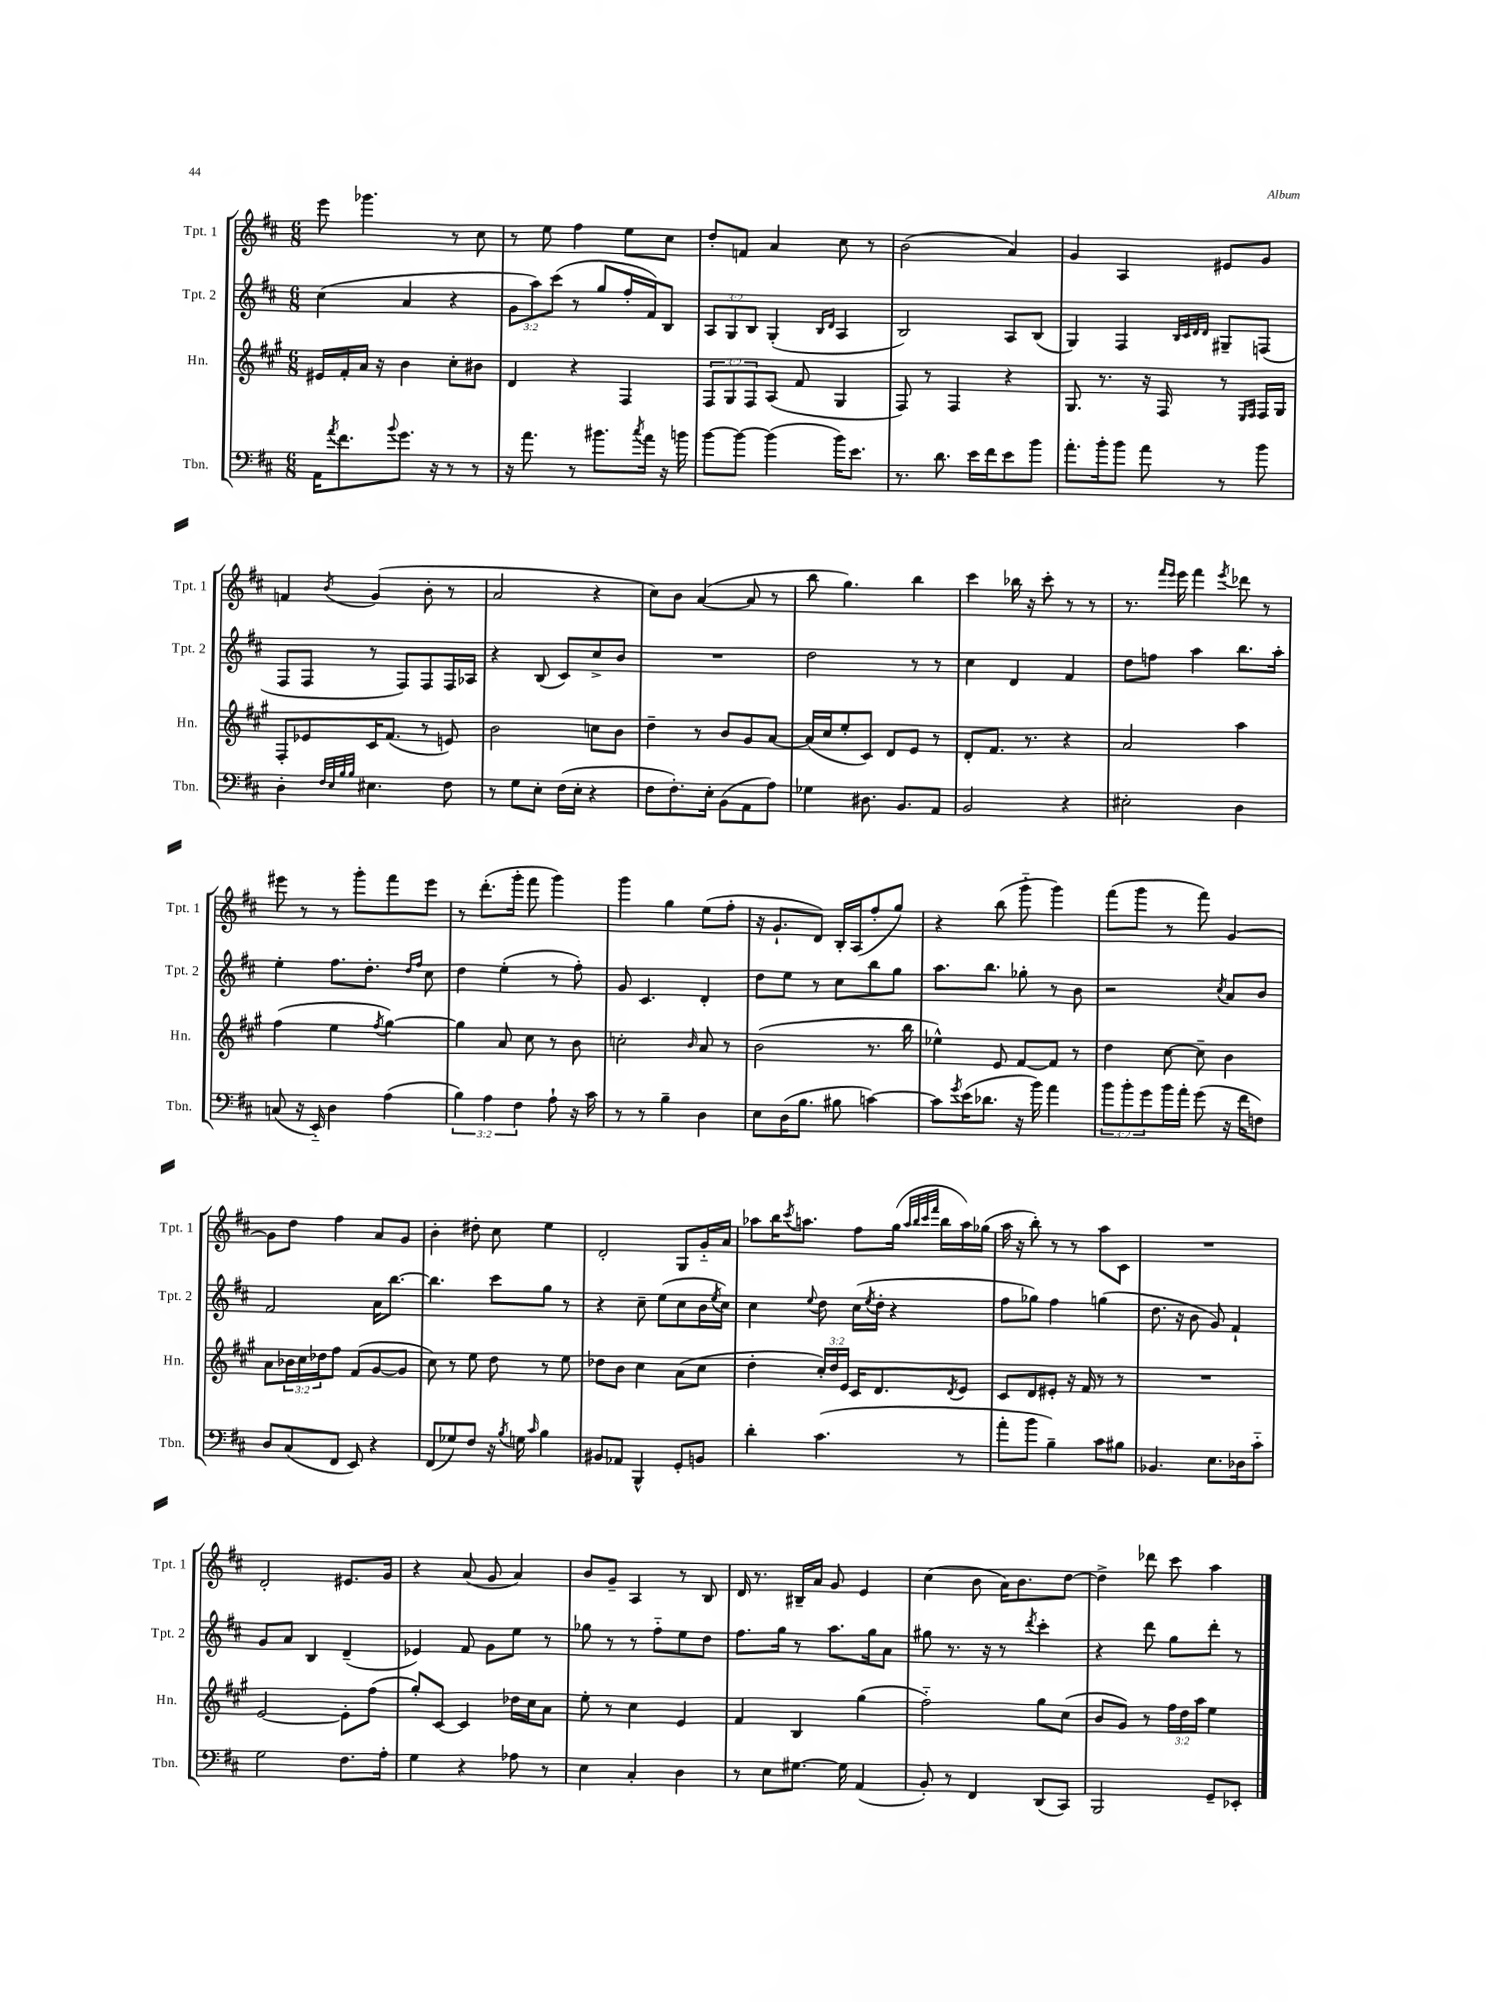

**kern	**kern	**kern	**kern
*part4	*part3	*part2	*part1
*staff4	*staff3	*staff2	*staff1
*I"Tbn.	*I"Hn.	*I"Tpt. 2	*I"Tpt. 1
*I'Tbn.	*I'Hn.	*I'Tpt. 2	*I'Tpt. 1
*clefF4	*clefG2	*clefG2	*clefG2
*k[f#c#]	*k[f#c#g#]	*k[f#c#]	*k[f#c#]
*M6/8	*M6/8	*M6/8	*M6/8
=13	=13	=13	=13
16AA\KL	16e#X/LL	(4cc#\	8eee\
8qa/	.	.	.
8.f#\	16f#'/	.	.
.	16a/JJ	.	4.ggg-X\
.	16r	.	.
8qqb/	.	.	.
8.g\J	4b\	4a/	.
16r	.	.	.
8r	8cc#'\L	4r	8r
8r	8b#X\J	.	8cc#\
=14	=14	=14	=14
16r	4d/	12g\L	8r
8.a\	.	.	.
.	.	12aa\)	.
.	.	.	8ee\
.	.	(12ccc#\J	.
8r	4r	8r	4ff#\
8.b#X\L	.	8gg/L	.
.	4F#/	16ff#'/L	8ee\L
8qcc#/	.	.	.
16a\Jk	.	16f#/J)	.
16r	.	8B/J	8cc#\J
16bn\	.	.	.
=15	=15	=15	=15
[8b\L	12F#/L	12A/L	8dd'/L
.	12G#/	12G/	.
8b\J_	.	.	8fn/J
.	12F#/	12B/J	.
(4b\]	(8A/J	(4G'/	4a/
.	8f#/	.	.
.	.	16qqB/LL	.
.	.	16qqd/JJ	.
16b\KL)	4G#/	4A/	8cc#\
8.e\J	.	.	.
.	.	.	8r
=16	=16	=16	=16
8.r	8F#/)	2B/)	(2b\
.	8r	.	.
8.d\	.	.	.
.	4F#/	.	.
16e\LL	.	.	.
16f#\J	.	.	.
8e\	4r	8A/L	4a/)
8b\J	.	(8B/J	.
=17	=17	=17	=17
8.a'\L	8.G#/	4G/)	4g/
16b'\k	8.r	.	.
8b\J	.	4F#/	4A/
8a\	16r	.	.
.	16F#/	.	.
.	.	32qqB/LLL	.
.	.	32qqc#/	.
.	.	32qqd/	.
.	.	32qqd/JJJ	.
8r	8r	8G#X~/L	8e#X/L
.	16qqE/LL	.	.
.	16qqF#/JJ	.	.
8b\	16F#/LL	(8Fn/J	8g/J
.	16G#/JJ	.	.
!!LO:LB:g=z
=18	=18	=18	=18
4D'\	8F#'/L	8F#/L	4fn/
.	8e-X/	8F#/J	.
32qqF#/LLL	.	.	.
32qqE/	.	.	.
32qqB/	.	.	.
32qqB/JJJ	.	.	8qb/
4.E#X\	16c#/K	8r	(4g/
.	(8.f#/J	.	.
.	.	8F#/L)	.
.	8r	8F#/	8b'\
8F#\	8en/)	16F#/L	8r
.	.	16A-X/JJ	.
=19	=19	=19	=19
8r	2b\	4r	2a/
8G\L	.	.	.
8E'\J	.	(8B/	.
(16F#\LL	.	8c#/L)	.
16E'\JJ	.	.	.
4r	8ccn\L	8cc#^/	4r
.	8b\J	8b/J	.
=20	=20	=20	=20
8F#\L	4dd~\	2.r	8cc#\L)
8.F#'\)	.	.	8b\J
.	8r	.	([4a/
16E'\Jk	.	.	.
(8BB\L	8b/L	.	.
8AA\	8g#/	.	8a/]
8A\J)	[8a/J	.	8r
=21	=21	=21	=21
4G-X\	(16a/LL]	2dd\	8bb\
.	16cc#/J	.	.
.	8ee'/	.	4.gg\)
8.D#X\	8c#/J)	.	.
.	8d/L	.	.
8.BB/L	.	.	.
.	8e/J	8r	4bb\
8AA/J	8r	8r	.
=22	=22	=22	=22
2BB/	8d'/L	4cc#\	4ccc#\
.	8.f#/J	.	.
.	.	4d/	16bb-X\
.	8.r	.	16r
.	.	.	8ccc#'\
4r	4r	4f#/	8r
.	.	.	8r
=23	=23	=23	=23
2E#X'\	2a/	8dd\L	8.r
.	.	8ffn\J	.
.	.	.	16qqfff#/LL
.	.	.	16qqeee/JJ
.	.	.	16eee\
.	.	4aa\	4fff#\
.	.	.	8qeee/
4D\	4aa\	8.bb\L	8ddd-X\
.	.	.	8r
.	.	16aa'\Jk	.
!!LO:LB:g=z
=24	=24	=24	=24
(8Cn/	(4ff#\	4ee'\	8eee#X\
16r	.	.	8r
16EE/)	.	.	.
4D\	4ee\	8.ff#\L	8r
.	.	.	8ggg'\L
.	.	8.dd'\J	.
.	8qff#/	.	.
(4A\	[4gg#\)	.	8fff#\
.	.	16qqdd/LL	.
.	.	16qqff#/JJ	.
.	.	8cc#\	8eee#\J
=25	=25	=25	=25
6B\)	4gg#\]	4dd\	8r
.	.	.	(8.ddd'\L
6A\	.	.	.
.	8a/	(4ee'\	.
.	.	.	16ggg'\Jk
6F#\	.	.	.
.	8cc#\	.	8fff#\
8A`\	8r	8r	4ggg\)
16r	8b\	8ff#'\)	.
16c#\	.	.	.
=26	=26	=26	=26
8r	2ccn'\	8g/	4ggg\
8r	.	4.c#/	.
4B~\	.	.	4gg\
.	16qqb/	.	.
4D\	8a/	4d'/	(8ee\L
.	8r	.	8ff#'\J
=27	=27	=27	=27
8E\L	(2b\	8dd\L	16r
.	.	.	8.g`/L
(16D\K	.	8ee\J	.
8.B\J	.	.	.
.	.	8r	8d/J)
8B#X\	.	8cc#\L	16B'/LL
.	.	.	(16A/J
[4cn\)	8.r	8bb\	8ff#'/
.	.	8gg\J	8gg/J)
.	16bb\	.	.
=28	=28	=28	=28
8c\L]	4ee-X^^\)	8.aa\L	4r
8qg/	.	.	.
(16e\K	.	.	.
8.d-X\J	.	8.bb\J	.
.	8e/	.	(8bb\
16r	[8f#/L	8gg-X'\	8ggg\
16b\)	.	.	.
4a\	8f#/J]	8r	4ggg\)
.	8r	8b\	.
=29	=29	=29	=29
12b\L	4dd\	2r	(8fff#\L
12b'\	.	.	.
.	.	.	8ggg\J
12g\	.	.	.
16b\L	[8cc#\	.	8r
16a'\JJ	.	.	.
(8g\	8cc#~\]	.	8fff#\)
.	.	8qcc#/	.
16r	4b\	8a/L	[4g/
16f#\KL	.	.	.
8Fn\J)	.	8b/J	.
!!LO:LB:g=z
=30	=30	=30	=30
8D/L	8a\L	2f#/	8g\L]
(8C#/	24b-X\L	.	8dd\J
.	24cc#\	.	.
.	24dd-X\J	.	.
8FF#/J	8ff#\J	.	4ff#\
8EE/)	(8f#/L	.	.
4r	[8g#/	16a\KL	8a/L
.	.	[8.bb\J	.
.	8g#/J]	.	8g/J
=31	=31	=31	=31
(8FF#/L	8cc#\)	4.bb\]	4b'\
8G-X/)	8r	.	.
8F#/J	8ee\	.	8dd#X'\
16r	8dd\	8ccc#\L	8cc#\
8qB/	.	.	.
16Gn\	.	.	.
16qqc#/	.	.	.
4B\	8r	8gg\J	4ee\
.	8ee\	8r	.
=32	=32	=32	=32
8BB#X/L	8dd-X\L	4r	2d'/
8AA-X/J	8b\J	.	.
4BBB^^/	4cc#\	8cc#~\	.
.	.	(8ee\L	.
8GG'/L	(8a\L	8cc#\	8G/L
8BBn/J	8cc#\J	16b\L	16g/L
.	.	8qee/	.
.	.	16cc#\JJ)	16a/JJ
=33	=33	=33	=33
4d'\	4dd'\	4cc#\	8aa-X\L
.	.	.	16bb\K
.	.	.	8qccc#/
.	.	.	8.aan\J
.	.	8qqee/	.
(4.c#\	24cc#'/LL)	8dd\	.
.	24dd/	.	.
.	24e/JJ	.	.
.	16c#/KL	(16cc#\LL	8ff#\L
.	.	8qee/	.
.	8.d/	16dd'\JJ	.
.	.	4r	(16gg\Jk
.	.	.	32qqaa/LLL
.	.	.	32qqbb/
.	.	.	32qqccc#/
.	.	.	32qqfff#/JJJ
.	.	.	16bb\LL
.	8qd/	.	.
8r	8e/J	.	16aa\)
.	.	.	(16gg-X\JJ
=34	=34	=34	=34
8a'\L	8c#/L	8ff#\L	16aa\
.	.	.	16r
8b\J	8d/	8gg-X\J)	8bb'\)
4B~\)	8e#X'/J	4ff#\	8r
.	16r	.	8r
.	16f#/	.	.
8c#\L	8r	(4ggn\	8aa\L
8B#X\J	8r	.	8c#\J
=35	=35	=35	=35
4.BB-X/	2.r	8.dd\	2.r
.	.	16r	.
.	.	8b\	.
8.E\L	.	8g/)	.
.	.	4f#`/	.
16D-X\k	.	.	.
8c#\J	.	.	.
!!LO:LB:g=z
=36	=36	=36	=36
2G\	[2e/	8g/L	2d'/
.	.	8a/J	.
.	.	4B/	.
8.F#\L	8e'\L]	(4d~/	8.e#X/L
.	(8ff#\J	.	.
16A'\Jk	.	.	16g/Jk
=37	=37	=37	=37
4G\	8gg#'/L)	4e-X/)	4r
.	[8c#/J	.	.
4r	4c#/]	8f#/	(8a/
.	.	8g\L	8g/
8A-X\	16dd-X\LL	8ee\J	4a/)
.	16cc#\J	.	.
8r	8a\J	8r	.
=38	=38	=38	=38
4E\	8ee'\	8gg-X\	8b/L
.	8r	8r	8g~/J
4C#'/	4cc#\	8r	4A/
.	.	8ff#\L	.
4D\	4e/	8ee\	8r
.	.	8dd\J	8B/
=39	=39	=39	=39
8r	4f#/	8.ff#\L	16d/
.	.	.	8.r
8E\L	.	.	.
.	.	16gg\Jk	.
[8.G#X\J	4B/	8r	16B#X~/LL
.	.	.	16a/JJ
.	.	8.aa\L	8g/
16G#\]	.	.	.
(4AA/	(4gg#\	.	4e/
.	.	16gg\k	.
.	.	8a\J	.
=40	=40	=40	=40
8BB'/)	2ff#\)	8gg#X\	(4cc#\
8r	.	8.r	.
4FF#/	.	.	8b\
.	.	16r	.
.	.	8r	16a\KL)
.	.	.	8.b\
.	.	8qddd/	.
(8DD/L	8gg#\L	4ccc#'\	.
8CC#/J)	(8cc#\J	.	[8dd\J
=41	=41	=41	=41
2BBB/	8b/L	4r	4dd^\]
.	8g#/J)	.	.
.	8r	8ddd\	8ddd-X\
.	24ff#\LL	8gg\L	8ccc#\
.	24dd\	.	.
.	24aa\JJ	.	.
8GG~/L	4ee\	8ddd'\J	4aa\
8EE-X'/J	.	8r	.
==	==	==	==
*-	*-	*-	*-
